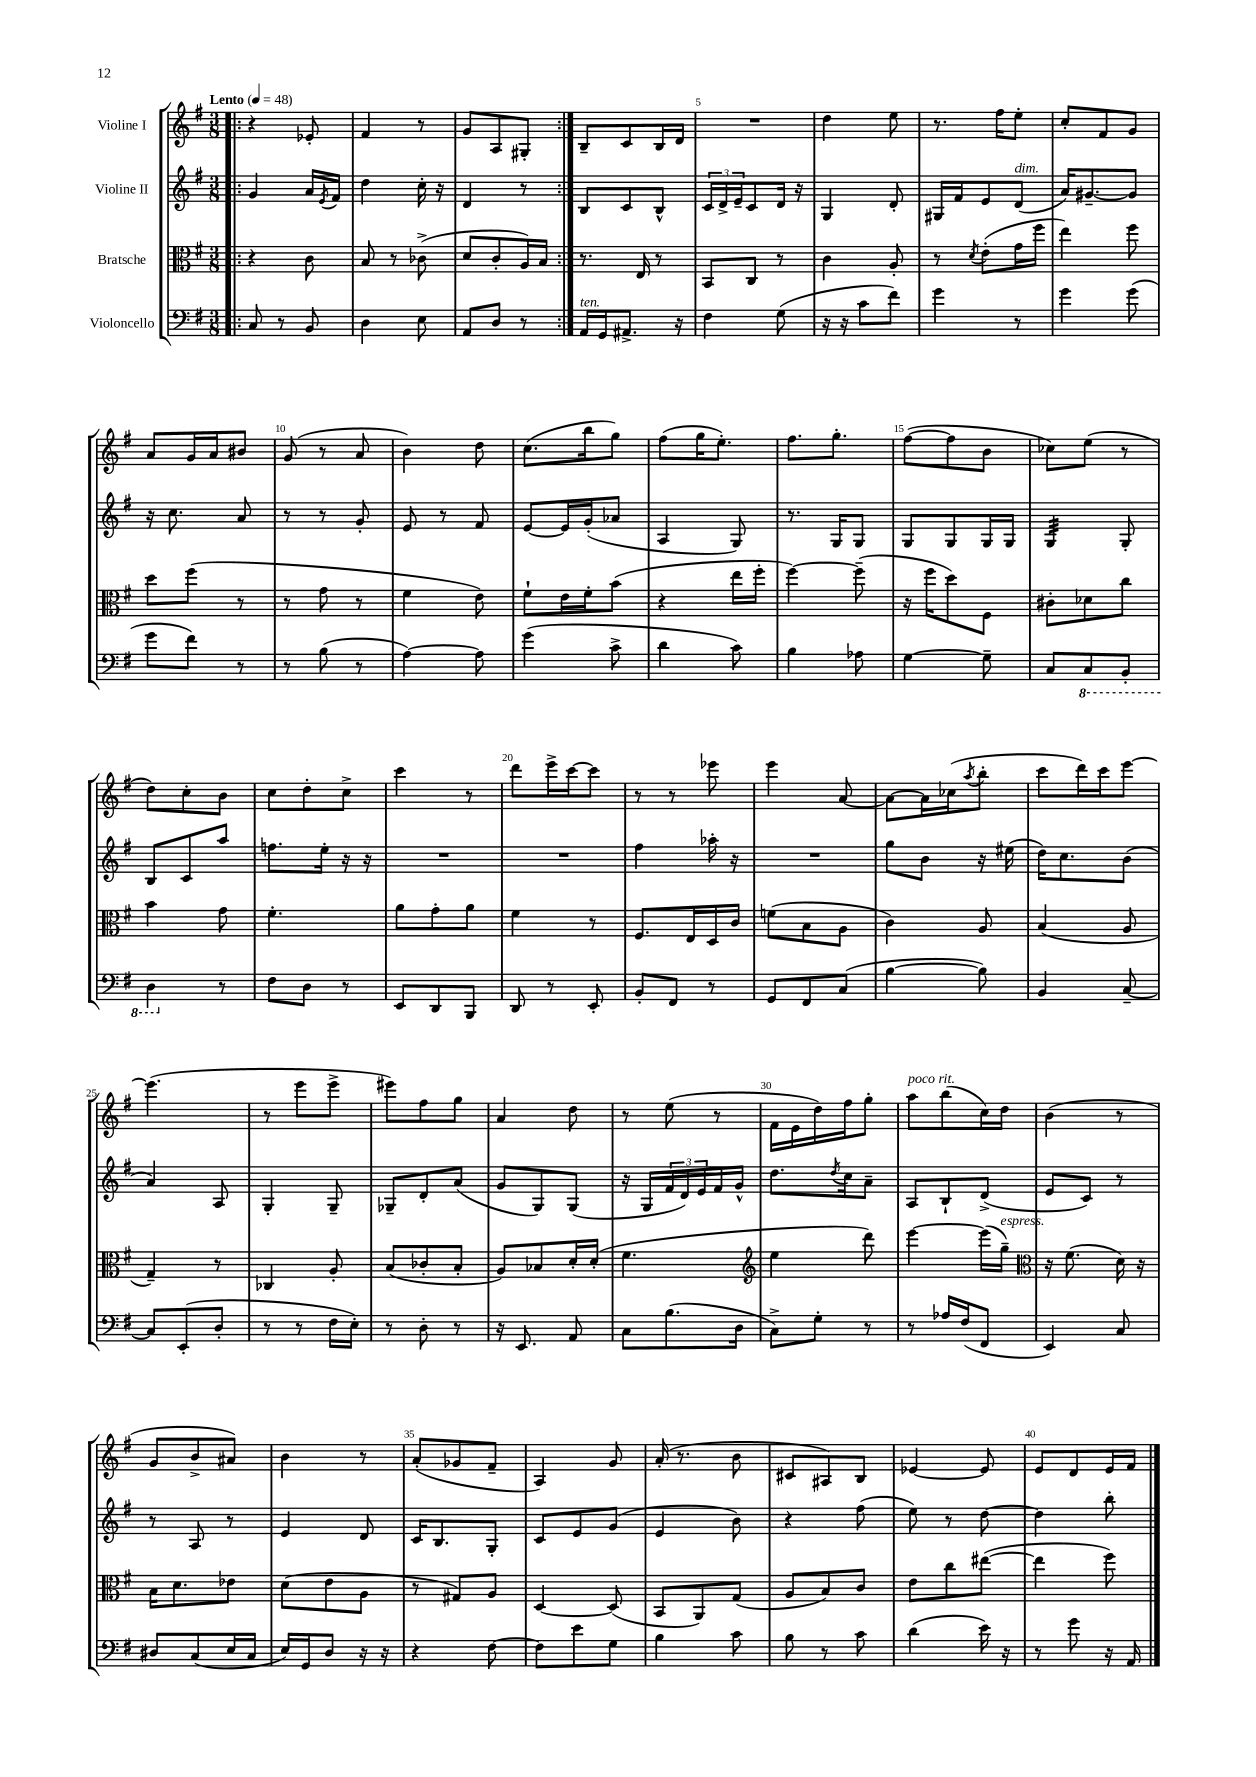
<<
\new StaffGroup <<
\new Staff = "s0" \with { instrumentName = "Violine I" } {
    \clef treble \key g \major \numericTimeSignature \time 3/8 \tempo "Lento" 4 = 48
    \repeat volta 2 { \bar ".|:" r4 ees'8-. |
    fis'4 r8 |
    g'8 a8 gis8-. | }
    b8-- c'8 b16 d'16 |
    R4. |
    d''4 e''8 |
    r8. fis''16 e''8-. |
    c''8-. fis'8 g'8 |
    a'8 g'16 a'16 bis'8 |
    g'8( r8 a'8 |
    b'4) d''8 |
    c''8.( b''16 g''8) |
    fis''8( g''16 e''8.-.) |
    fis''8. g''8.-. |
    fis''8~( fis''8 b'8 |
    ces''8) e''8( r8 |
    d''8) c''8-. b'8 |
    c''8 d''8-. c''8-> |
    c'''4 r8 |
    d'''8 e'''16-> c'''16~ c'''8 |
    r8 r8 ees'''8 |
    e'''4 a'8~ |
    a'8~ a'16 ces''16( \acciaccatura { a''8 } b''8-. |
    c'''8 d'''16) c'''16 e'''8~ |
    e'''4.( |
    r8 e'''8 e'''8-> |
    eis'''8) fis''8 g''8 |
    a'4 d''8 |
    r8 e''8( r8 |
    fis'16 e'16 d''16) fis''16 g''8-. |
    a''8^\markup { \italic "poco rit." } b''8( c''16) d''16 |
    b'4( r8 |
    g'8 b'8-> ais'8) |
    b'4 r8 |
    a'8-.( ges'8 fis'8-- |
    a4) g'8 |
    a'16-.( r8. b'8 |
    cis'8 ais8) b8 |
    ees'4~ ees'8 |
    e'8 d'8 e'16 fis'16 \bar "|." |
}
\new Staff = "s1" \with { instrumentName = "Violine II" } {
    \clef treble \key g \major \numericTimeSignature \time 3/8
    \repeat volta 2 { \bar ".|:" g'4 a'16 \acciaccatura { e'8 } fis'16 |
    d''4 c''16-. r16 |
    d'4 r8 | }
    b8 c'8 b8-^ |
    \tuplet 3/2 { c'16 d'16-> e'16-- } c'8 d'16 r16 |
    g4 d'8-. |
    gis16 fis'16 e'8 d'8^\markup { \italic "dim." }( |
    a'16) gis'8.~-- gis'8 |
    r16 c''8. a'8 |
    r8 r8 g'8-. |
    e'8 r8 fis'8 |
    e'8~ e'16 g'16-.( aes'8 |
    a4 g8) |
    r8. g16 g8 |
    g8 g8 g16 g16 |
    g4:32 g8-. |
    b8 c'8 a''8 |
    f''8. e''16-. r16 r16 |
    R4. |
    R4. |
    fis''4 aes''16-. r16 |
    R4. |
    g''8 b'8 r16 eis''16( |
    d''16) c''8. b'8( |
    a'4) a8 |
    g4-. g8-- |
    ges8-- d'8-. a'8( |
    g'8 g8) g8( |
    r16 g16 \tuplet 3/2 { fis'16 d'16) e'16 } fis'16 g'16-^ |
    d''8. \acciaccatura { d''8 } c''16 a'8-- |
    a8 b8-! d'8->( |
    e'8 c'8) r8 |
    r8 a8 r8 |
    e'4 d'8 |
    c'16 b8. g8-. |
    c'8 e'8 g'8( |
    e'4 b'8) |
    r4 fis''8( |
    e''8) r8 d''8~ |
    d''4 b''8-. \bar "|." |
}
\new Staff = "s2" \with { instrumentName = "Bratsche" } {
    \clef alto \key g \major \numericTimeSignature \time 3/8
    \repeat volta 2 { \bar ".|:" r4 c'8 |
    b8 r8 ces'8->( |
    d'8 c'8-. a16) b16 | }
    r8. e16 r8 |
    b,8 c8 r8 |
    c'4 a8-. |
    r8 \acciaccatura { d'8 } e'8-.( g'16 fis''16 |
    e''4) fis''8 |
    d''8 fis''8( r8 |
    r8 g'8 r8 |
    fis'4 e'8) |
    fis'8-! e'16 fis'16-. b'8( |
    r4 e''16 fis''16-. |
    fis''4~) fis''8--( |
    r16 fis''16 d''8) fis8 |
    cis'8-. des'8 c''8 |
    b'4 g'8 |
    fis'4.-. |
    a'8 g'8-. a'8 |
    fis'4 r8 |
    fis8. e16 d16 c'16 |
    f'8( b8 a8 |
    c'4) a8 |
    b4( a8 |
    g4--) r8 |
    ces4 a8-. |
    b8( ces'8-. b8-. |
    a8) bes8 d'16-. d'16-.( |
    fis'4. |
    \clef treble e''4 d'''8) |
    e'''4~ e'''16( g''16--^\markup { \italic "espress." }) |
    \clef alto r16 fis'8.( d'16) r16 |
    b16 d'8. ees'8 |
    d'8( e'8 a8 |
    r8 gis8) a8 |
    d4~ d8( |
    b,8 a,8) g8( |
    a8 b8) c'8 |
    e'8 c''8 eis''8~( |
    eis''4 fis''8) \bar "|." |
}
\new Staff = "s3" \with { instrumentName = "Violoncello" } {
    \clef bass \key g \major \numericTimeSignature \time 3/8
    \repeat volta 2 { \bar ".|:" c8 r8 b,8 |
    d4 e8 |
    a,8 d8 r8 | }
    a,16^\markup { \italic "ten." } g,16 ais,8.-> r16 |
    fis4 g8( |
    r16 r16 c'8 fis'8) |
    g'4 r8 |
    g'4 g'8( |
    g'8 fis'8) r8 |
    r8 b8( r8 |
    a4~) a8 |
    g'4( c'8-> |
    d'4 c'8) |
    b4 aes8 |
    g4~ g8-- |
    c8 \ottava #-1 c,8 b,,8-. |
    d,4 \ottava #0 r8 |
    fis8 d8 r8 |
    e,8 d,8 b,,8 |
    d,8 r8 e,8-. |
    b,8-. fis,8 r8 |
    g,8 fis,8 c8( |
    b4~ b8) |
    b,4 c8~-- |
    c8 e,8-.( d8-. |
    r8 r8 fis16 e16-.) |
    r8 d8-. r8 |
    r16 e,8. a,8 |
    c8 b8.( d16 |
    c8->) g8-. r8 |
    r8 aes16 fis16( fis,8 |
    e,4) c8 |
    dis8 c8( e16 c16 |
    e16) g,16 d8 r16 r16 |
    r4 fis8~ |
    fis8 e'8 g8 |
    b4 c'8 |
    b8 r8 c'8 |
    d'4( e'16) r16 |
    r8 g'8 r16 a,16 \bar "|." |
}
>>
>>
\layout { \context { \Score \override BarNumber.break-visibility = ##(#f #t #t) barNumberVisibility = #(every-nth-bar-number-visible 5) } }
